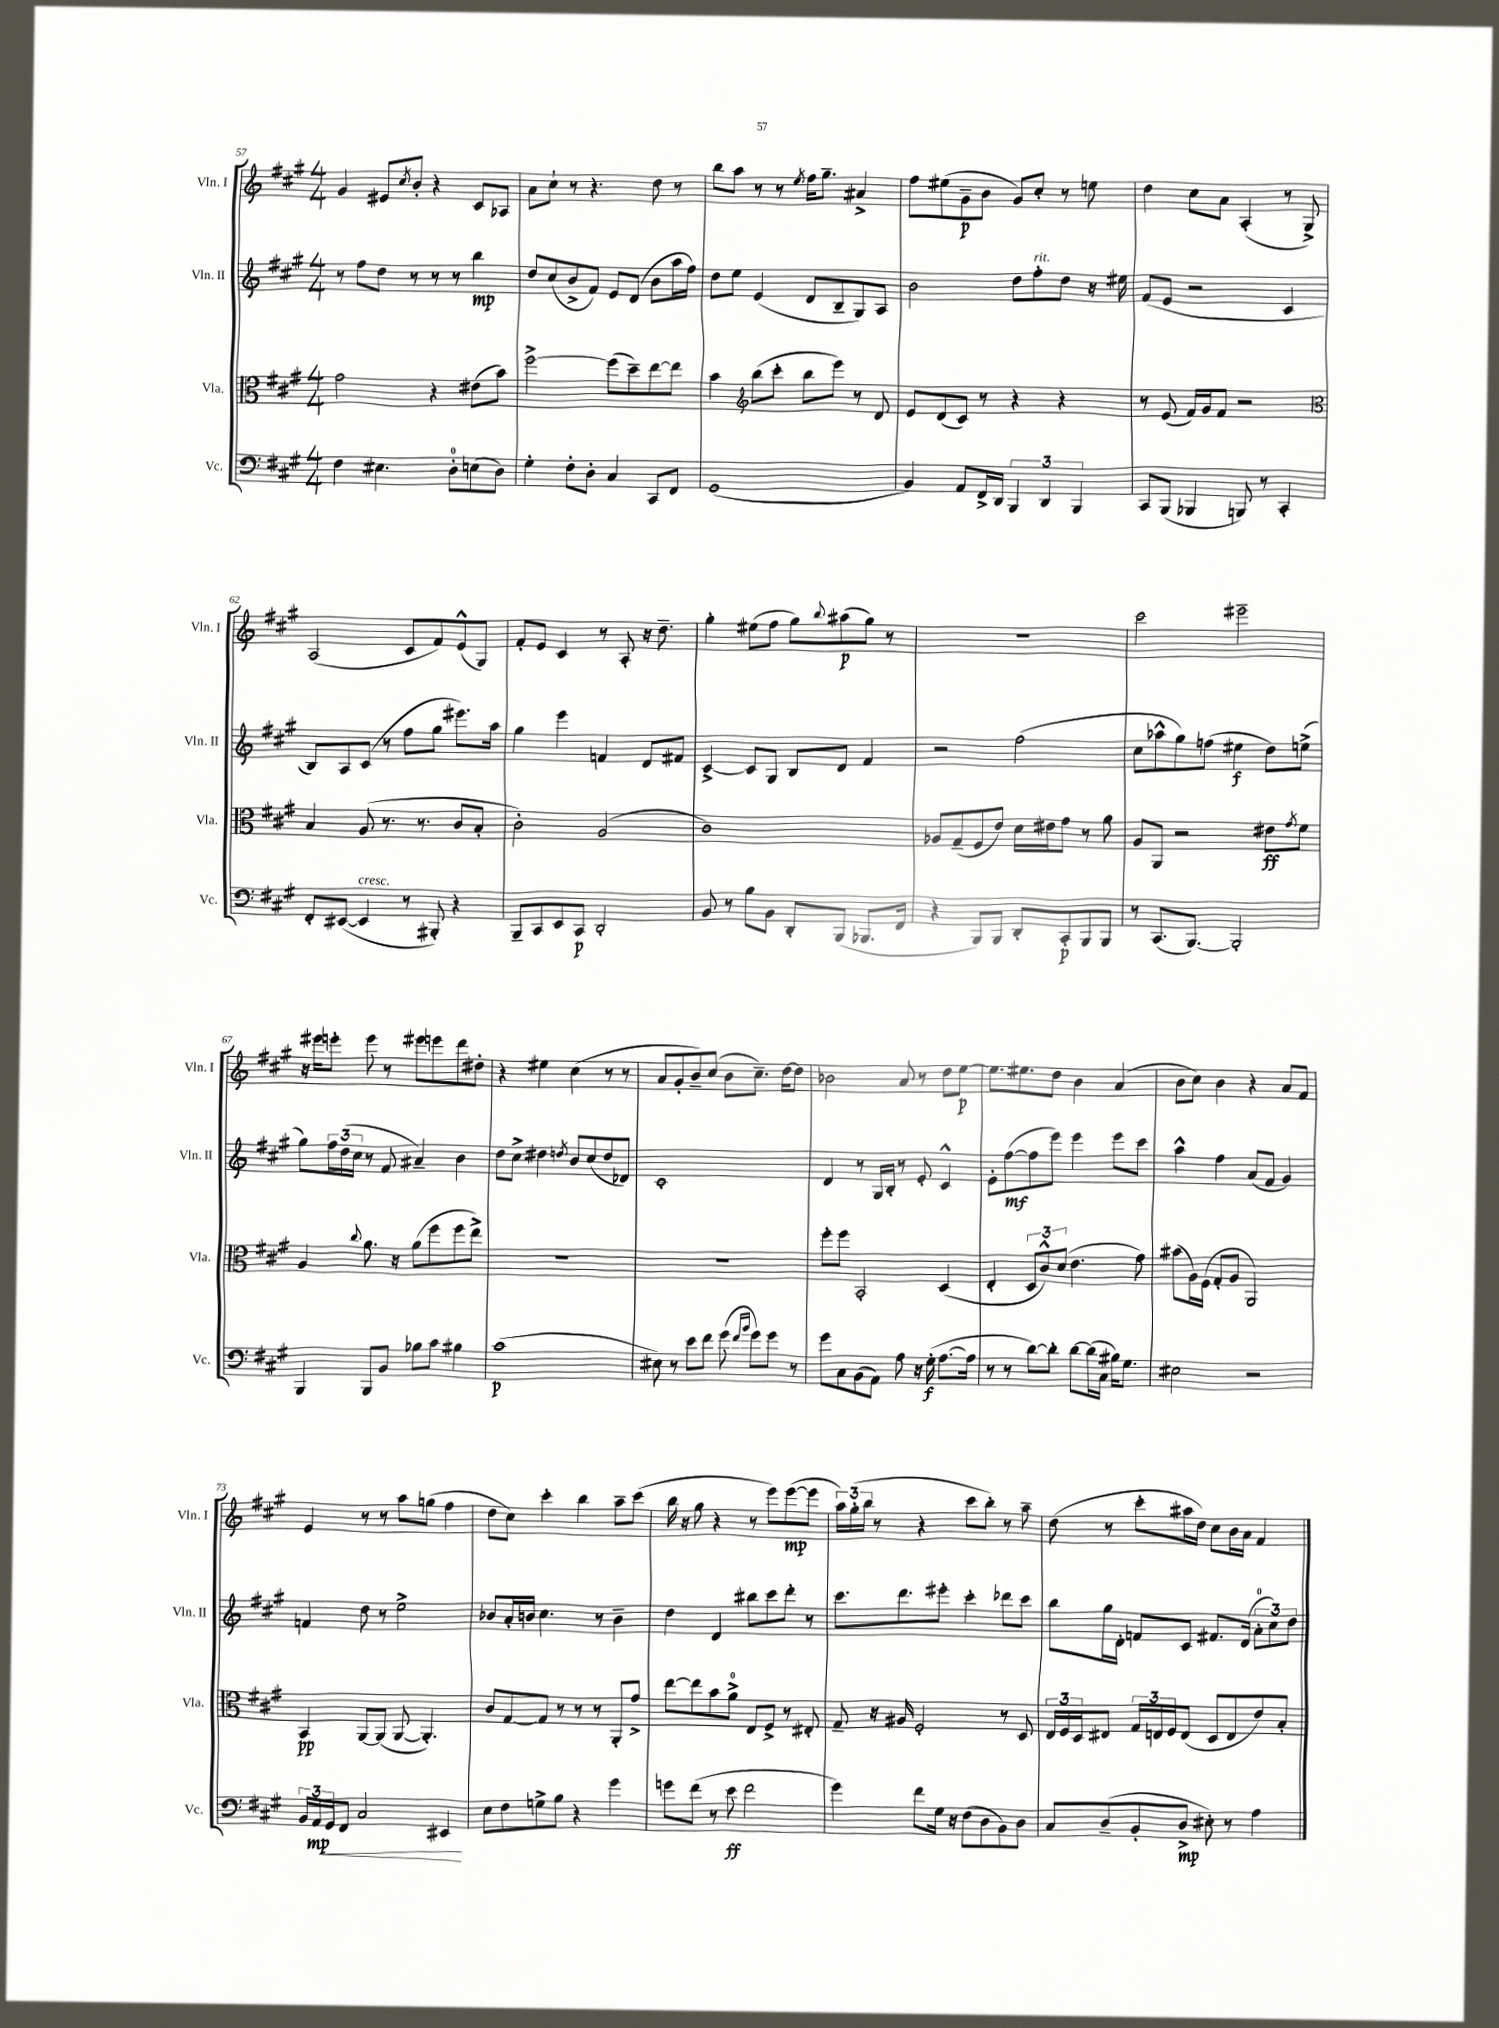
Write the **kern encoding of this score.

**kern	**dynam	**kern	**dynam	**kern	**dynam	**kern	**dynam
*part4	*part4	*part3	*part3	*part2	*part2	*part1	*part1
*staff4	*staff4	*staff3	*staff3	*staff2	*staff2	*staff1	*staff1
*I"Vc.	*	*I"Vla.	*	*I"Vln. II	*	*I"Vln. I	*
*I'Vc.	*	*I'Vla.	*	*I'Vln. II	*	*I'Vln. I	*
*clefF4	*	*clefC3	*	*clefG2	*	*clefG2	*
*k[f#c#g#]	*	*k[f#c#g#]	*	*k[f#c#g#]	*	*k[f#c#g#]	*
*M4/4	*	*M4/4	*	*M4/4	*	*M4/4	*
=57	=57	=57	=57	=57	=57	=57	=57
4F#\	.	2g#\	.	8r	.	4g#/	.
.	.	.	.	8ff#\L	.	.	.
4.E#X\	.	.	.	8dd\J	.	8e#X/L	.
.	.	.	.	.	.	8qcc#/	.
.	.	.	.	8r	.	8b'/J	.
.	.	4r	.	8r	.	4r	.
8D'\L	.	.	.	8r	.	.	.
(8En\	.	(8e#X\L	.	4bb\	mp	8c#/L	.
8D\J)	.	8b\J)	.	.	.	8A-X/J	.
=58	=58	=58	=58	=58	=58	=58	=58
4G#'\	.	[2ff#^\	.	8dd/L	.	8a\L	.
.	.	.	.	(8cc#/	.	8cc#`\J	.
8F#'\L	.	.	.	8b^/	.	8r	.
8D'\J	.	.	.	8f#/J)	.	4.r	.
4C#/	.	(8ff#\L]	.	8e/L	.	.	.
.	.	8dd~\)	.	(8d/J	.	.	.
8CC#/L	.	[8ee\	.	8b\L	.	8dd\	.
8FF#/J	.	8ee\J]	.	16aa\L	.	8r	.
.	.	.	.	16ff#\JJ)	.	.	.
=59	=59	=59	=59	=59	=59	=59	=59
(1GG#	.	4b\	.	8dd\L	.	8bb\L	.
.	.	.	.	8ee\J	.	8aa\J	.
*	*	*clefG2	*	*	*	*	*
.	.	(8bb\L	.	(4e/	.	8r	.
.	.	8ccc#'\J	.	.	.	8r	.
.	.	.	.	.	.	8qee/	.
.	.	8bb\L	.	8d/L	.	16ff#\KL	.
.	.	.	.	.	.	8.gg#~\J	.
.	.	8eee\J)	.	8B~/	.	.	.
.	.	8r	.	8G#/)	.	4a#X^/	.
.	.	8d/	.	8A/J	.	.	.
=60	=60	=60	=60	=60	=60	=60	=60
4BB/)	.	8e/L	.	2b\	.	8ff#\L	.
.	.	(8d/	.	.	.	(8ee#X\	.
8AA/L	.	8c#/J)	.	.	.	8g#~\	p
16FF#^/L	.	8r	.	.	.	8b\J	.
16DD/JJ	.	.	.	.	.	.	.
6BBB/	.	4r	.	8dd\L	.	8g#/L)	.
!	!	!	!	!LO:TX:a:i:t=rit.	!	!	!
.	.	.	.	8ff#'\	.	8cc#'/J	.
6DD/	.	.	.	.	.	.	.
.	.	4r	.	8dd\J	.	8r	.
6BBB/	.	.	.	.	.	.	.
.	.	.	.	16r	.	8een\	.
.	.	.	.	16ee#X\	.	.	.
=61	=61	=61	=61	=61	=61	=61	=61
8CC#/L	.	8r	.	(8f#/L	.	4dd\	.
(8BBB/J	.	(8e/	.	8e/J	.	.	.
4BBB-X/	.	16f#/LL)	.	2r	.	8cc#\L	.
.	.	16g#/J	.	.	.	.	.
.	.	8f#/J	.	.	.	8a\J	.
8BBBn/)	.	2r	.	.	.	(4A'/	.
8r	.	.	.	.	.	.	.
4CC#'/	.	.	.	4c#/	.	8r	.
.	.	.	.	.	.	8G#^/)	.
!!LO:LB:g=z
=62	=62	=62	=62	=62	=62	=62	=62
*	*	*clefC3	*	*	*	*	*
8FF#'/L	.	4B/	.	8B/L)	.	(2A/	.
([8EE#X/J	.	.	.	8A/	.	.	.
!LO:TX:a:i:t=cresc.	!	!	!	!	!	!	!
4EE#/]	.	(8A/	.	(8c#/J	.	.	.
.	.	8.r	.	8r	.	.	.
8r	.	.	.	8ff#\L	.	8c#/L	.
.	.	8.r	.	.	.	.	.
8BBB#X'/)	.	.	.	8gg#\J	.	8f#/)	.
4r	.	8c#/L	.	8.eee#X\L)	.	(8e^^/	.
.	.	8B'/J	.	.	.	8G#/J)	.
.	.	.	.	16aa\Jk	.	.	.
=63	=63	=63	=63	=63	=63	=63	=63
8BBB~/L	.	2c#'\)	.	4gg#\	.	8f#'/L	.
8CC#/	.	.	.	.	.	8e/J	.
8EE/	.	.	.	4eee\	.	4c#/	.
8CC#/J	p	.	.	.	.	.	.
2DD'/	.	(2A/	.	4fn/	.	8r	.
.	.	.	.	.	.	8A'/	.
.	.	.	.	8d/L	.	16r	.
.	.	.	.	.	.	8.dd~\	.
.	.	.	.	8f#X/J	.	.	.
=64	=64	=64	=64	=64	=64	=64	=64
8BB/	.	1c#)	.	[4c#^/	.	4gg#'\	.
8r	.	.	.	.	.	.	.
8B\L	.	.	.	8c#/L]	.	(8ee#X\L	.
8BB\J	.	.	.	8G#/J	.	8ff#\J	.
8DD'/L	.	.	.	8B/L	.	8gg#\L)	.
.	.	.	.	.	.	8qqbb/	.
(8BBB/J	.	.	.	8d/J	.	(8aa#X\	p
8.BBB-X/L	.	.	.	4f#/	.	8gg#\J)	.
.	.	.	.	.	.	8r	.
16FF#/Jk	.	.	.	.	.	.	.
=65	=65	=65	=65	=65	=65	=65	=65
4r	.	8A-X/L	.	2r	.	1r	.
.	.	(8G#~/	.	.	.	.	.
8BBB/L)	.	8F#/	.	.	.	.	.
8BBB/J	.	8e/J)	.	.	.	.	.
8DD'/L	.	16d\LL	.	(2ff#\	.	.	.
.	.	16e#X\J	.	.	.	.	.
8CC#'/	p	8g#\J	.	.	.	.	.
8BBB/	.	8r	.	.	.	.	.
8BBB/J	.	8a\	.	.	.	.	.
=66	=66	=66	=66	=66	=66	=66	=66
8r	.	8A/L	.	8cc#\L	.	2ccc#\	.
(8.CC#/L	.	8AA/J	.	8aa-X^^\	.	.	.
.	.	2r	.	8gg#\)	.	.	.
[8.BBB/J)	.	.	.	.	.	.	.
.	.	.	.	(8ffn\J	.	.	.
2BBB'/]	.	.	.	4ee#X\	f	2eee#X~\	.
.	.	8e#X\L	ff	8dd\L)	.	.	.
.	.	8qg#/	.	.	.	.	.
.	.	8f#\J	.	(8een^\J	.	.	.
!!LO:LB:g=z
=67	=67	=67	=67	=67	=67	=67	=67
4BBB/	.	4A/	.	8gg#\L)	.	16r	.
.	.	.	.	.	.	16eee#X\KL	.
.	.	.	.	24ff#\L	.	8eeen'\J	.
.	.	.	.	(24dd\	.	.	.
.	.	.	.	24cc#\JJ	.	.	.
.	.	8qqcc#/	.	.	.	.	.
8BBB/L	.	8.a\	.	8r	.	8eee\	.
8BB/J	.	.	.	8f#/	.	8r	.
.	.	16r	.	.	.	.	.
8B-X\L	.	(8a\L	.	4a#X~/)	.	8eee#X\L	.
8c#\J	.	8ff#\	.	.	.	8eeen\	.
4B#X\	.	8ff#\	.	4b\	.	8ddd\	.
.	.	8ee^\J)	.	.	.	8dd#X'\J	.
=68	=68	=68	=68	=68	=68	=68	=68
(1c#	p	1r	.	8dd\L	.	4r	.
.	.	.	.	8cc#^\J	.	.	.
.	.	.	.	4dd#X\	.	4ee#X\	.
.	.	.	.	8qddn/	.	.	.
.	.	.	.	8b/L	.	(4cc#\	.
.	.	.	.	(8cc#/	.	.	.
.	.	.	.	8dd/	.	8r	.
.	.	.	.	8d-X/J)	.	8r	.
=69	=69	=69	=69	=69	=69	=69	=69
8E#X\)	.	1r	.	1c#'	.	8a/L	.
8r	.	.	.	.	.	8g#'/	.
8e\L	.	.	.	.	.	8b~/)	.
8f#\J	.	.	.	.	.	(8cc#/J	.
(8g#\	.	.	.	.	.	8b\L	.
16qqf#/LL	.	.	.	.	.	.	.
16qqb/JJ	.	.	.	.	.	.	.
8g#\L)	.	.	.	.	.	8.cc#~\J)	.
8g#\J	.	.	.	.	.	.	.
.	.	.	.	.	.	[16dd\KL	.
8r	.	.	.	.	.	8dd\J]	.
=70	=70	=70	=70	=70	=70	=70	=70
8g#\L	.	8ff#'\L	.	4d/	.	2b-X\	.
8C#\	.	8ff#\J	.	.	.	.	.
(8BB\	.	2BB'/	.	8r	.	.	.
8AA\J)	.	.	.	16G#/LL	.	.	.
.	.	.	.	16B'/JJ	.	.	.
8A\	.	.	.	8r	.	8a/	.
16r	.	.	.	8e'/	.	8r	.
(16G#'\	f	.	.	.	.	.	.
[8.A\L	.	(4D/	.	4c#^^/	.	8dd\L	.
.	.	.	.	.	.	[8ee\J	p
16A\Jk]	.	.	.	.	.	.	.
=71	=71	=71	=71	=71	=71	=71	=71
8r	.	4E'/	.	8e'\L	.	8.ee\L]	.
8r	.	.	.	([8ff#\	mf	.	.
.	.	.	.	.	.	8.ee#X\	.
[8d\L)	.	12D/L	.	8ff#\]	.	.	.
.	.	12c#^^/)	.	.	.	.	.
8d'\J]	.	.	.	8eee\J)	.	8dd\J	.
.	.	(12d/J	.	.	.	.	.
[8d\L	.	4.e\	.	4eee\	.	4b\	.
(16d\L]	.	.	.	.	.	.	.
16C#\JJ	.	.	.	.	.	.	.
16B#X\KL)	.	.	.	8eee\L	.	(4a/	.
8.G#\J	.	.	.	.	.	.	.
.	.	8g#\)	.	8ccc#\J	.	.	.
=72	=72	=72	=72	=72	=72	=72	=72
2E#X\	.	(8b#X\L	.	4aa^^\	.	8b\L	.
.	.	16A\L)	.	.	.	8cc#\J)	.
.	.	(16F#\JJ	.	.	.	.	.
.	.	8G#'/L	.	4ff#\	.	4b\	.
.	.	8A/J	.	.	.	.	.
2r	.	2AA/)	.	(8a/L	.	4r	.
.	.	.	.	8f#/J	.	.	.
.	.	.	.	4g#/)	.	8a/L	.
.	.	.	.	.	.	8f#/J	.
!!LO:LB:g=z
=73	=73	=73	=73	=73	=73	=73	=73
24BB/LL	.	4BB/	pp	4fn/	.	4e/	.
24AA/	mp	.	.	.	.	.	.
!	!LO:HP:b	!	!	!	!	!	!
24GG#/J	<	.	.	.	.	.	.
8FF#/J	.	.	.	.	.	.	.
2C#/	.	[8AA/L	.	8dd\	.	8r	.
.	.	(8AA/J]	.	8r	.	8r	.
.	.	[8AA/	.	2ee^\	.	8aa\L	.
.	.	4.AA'/])	.	.	.	(8ggn\J	.
4EE#X/	.	.	.	.	.	4ff#\	.
.	[	.	.	.	.	.	.
=74	=74	=74	=74	=74	=74	=74	=74
8E\L	.	8c#/L	.	8b-X/L	.	8dd\L	.
8F#\	.	[8G#/	.	16a'/L	.	8cc#\J)	.
.	.	.	.	16bn/JJ	.	.	.
8Gn^\	.	8G#/J]	.	4.cc#\	.	4ccc#'\	.
8B\J	.	8r	.	.	.	.	.
4r	.	8r	.	.	.	4bb\	.
.	.	8r	.	8r	.	.	.
4g#\	.	8AA'/L	.	4b~\	.	8aa~\L	.
.	.	8g#^/J	.	.	.	(8ccc#\J	.
=75	=75	=75	=75	=75	=75	=75	=75
8gn\L	.	[8ee\L	.	4dd\	.	16bb\	.
.	.	.	.	.	.	16r	.
(8f#\J	.	8ee\]	.	.	.	8gg#\	.
8r	.	8b\	.	4d/	.	4r	.
8e\	ff	8a^\J	.	.	.	.	.
2f#\	.	8E/L	.	8bb#X\L	.	8r	.
.	.	8F#^/J	.	8ccc#\	.	8eee\L)	.
.	.	8r	.	8ddd'\J	.	([8eee\	mp
.	.	8E#X'/	.	8r	.	8eee\J]	.
=76	=76	=76	=76	=76	=76	=76	=76
4g#\)	.	8G#~/	.	8.ccc#\L	.	24aa\LL)	.
.	.	.	.	.	.	(24gg#'\	.
.	.	.	.	.	.	24bb\JJ	.
.	.	16r	.	.	.	8r	.
.	.	16A#X/	.	8.ddd\	.	.	.
8f#\L	.	2F#'/	.	.	.	4r	.
16G#\Jk	.	.	.	8eee#X'\J	.	.	.
16r	.	.	.	.	.	.	.
(8F#\L	.	.	.	4ccc#'\	.	8ccc#\L	.
8D\	.	.	.	.	.	8bb'\J)	.
8BB\)	.	8r	.	8ddd-X\L	.	8r	.
8D\J	.	8D/	.	8ccc#\J	.	8aa~\	.
=77	=77	=77	=77	=77	=77	=77	=77
8C#/L	.	24E/LL	.	8bb\L	.	(8dd\	.
.	.	24F#/	.	.	.	.	.
.	.	24D/J	.	.	.	.	.
(8D~/	.	8E#X/J	.	16gg#\L	.	8r	.
.	.	.	.	16d'\JJ	.	.	.
8BB'/	.	24G#/LL	.	8fn/L	.	8ccc#'\L	.
.	.	24En/	.	.	.	.	.
.	.	24F#/J	.	.	.	.	.
8D^/J	mp	(8E/J	.	8c#/J	.	16aa#X\L	.
.	.	.	.	.	.	16dd\JJ)	.
8E#X'\)	.	8D/L	.	8.f#X/L	.	8cc#\L	.
8r	.	8E/	.	.	.	16b\L	.
.	.	.	.	(16d/Jk	.	16a\JJ	.
4A\	.	8e/)	.	12a'\L	.	4f#/	.
.	.	.	.	12cc#\)	.	.	.
.	.	8B'/J	.	.	.	.	.
.	.	.	.	12dd\J	.	.	.
==	==	==	==	==	==	==	==
*-	*-	*-	*-	*-	*-	*-	*-
